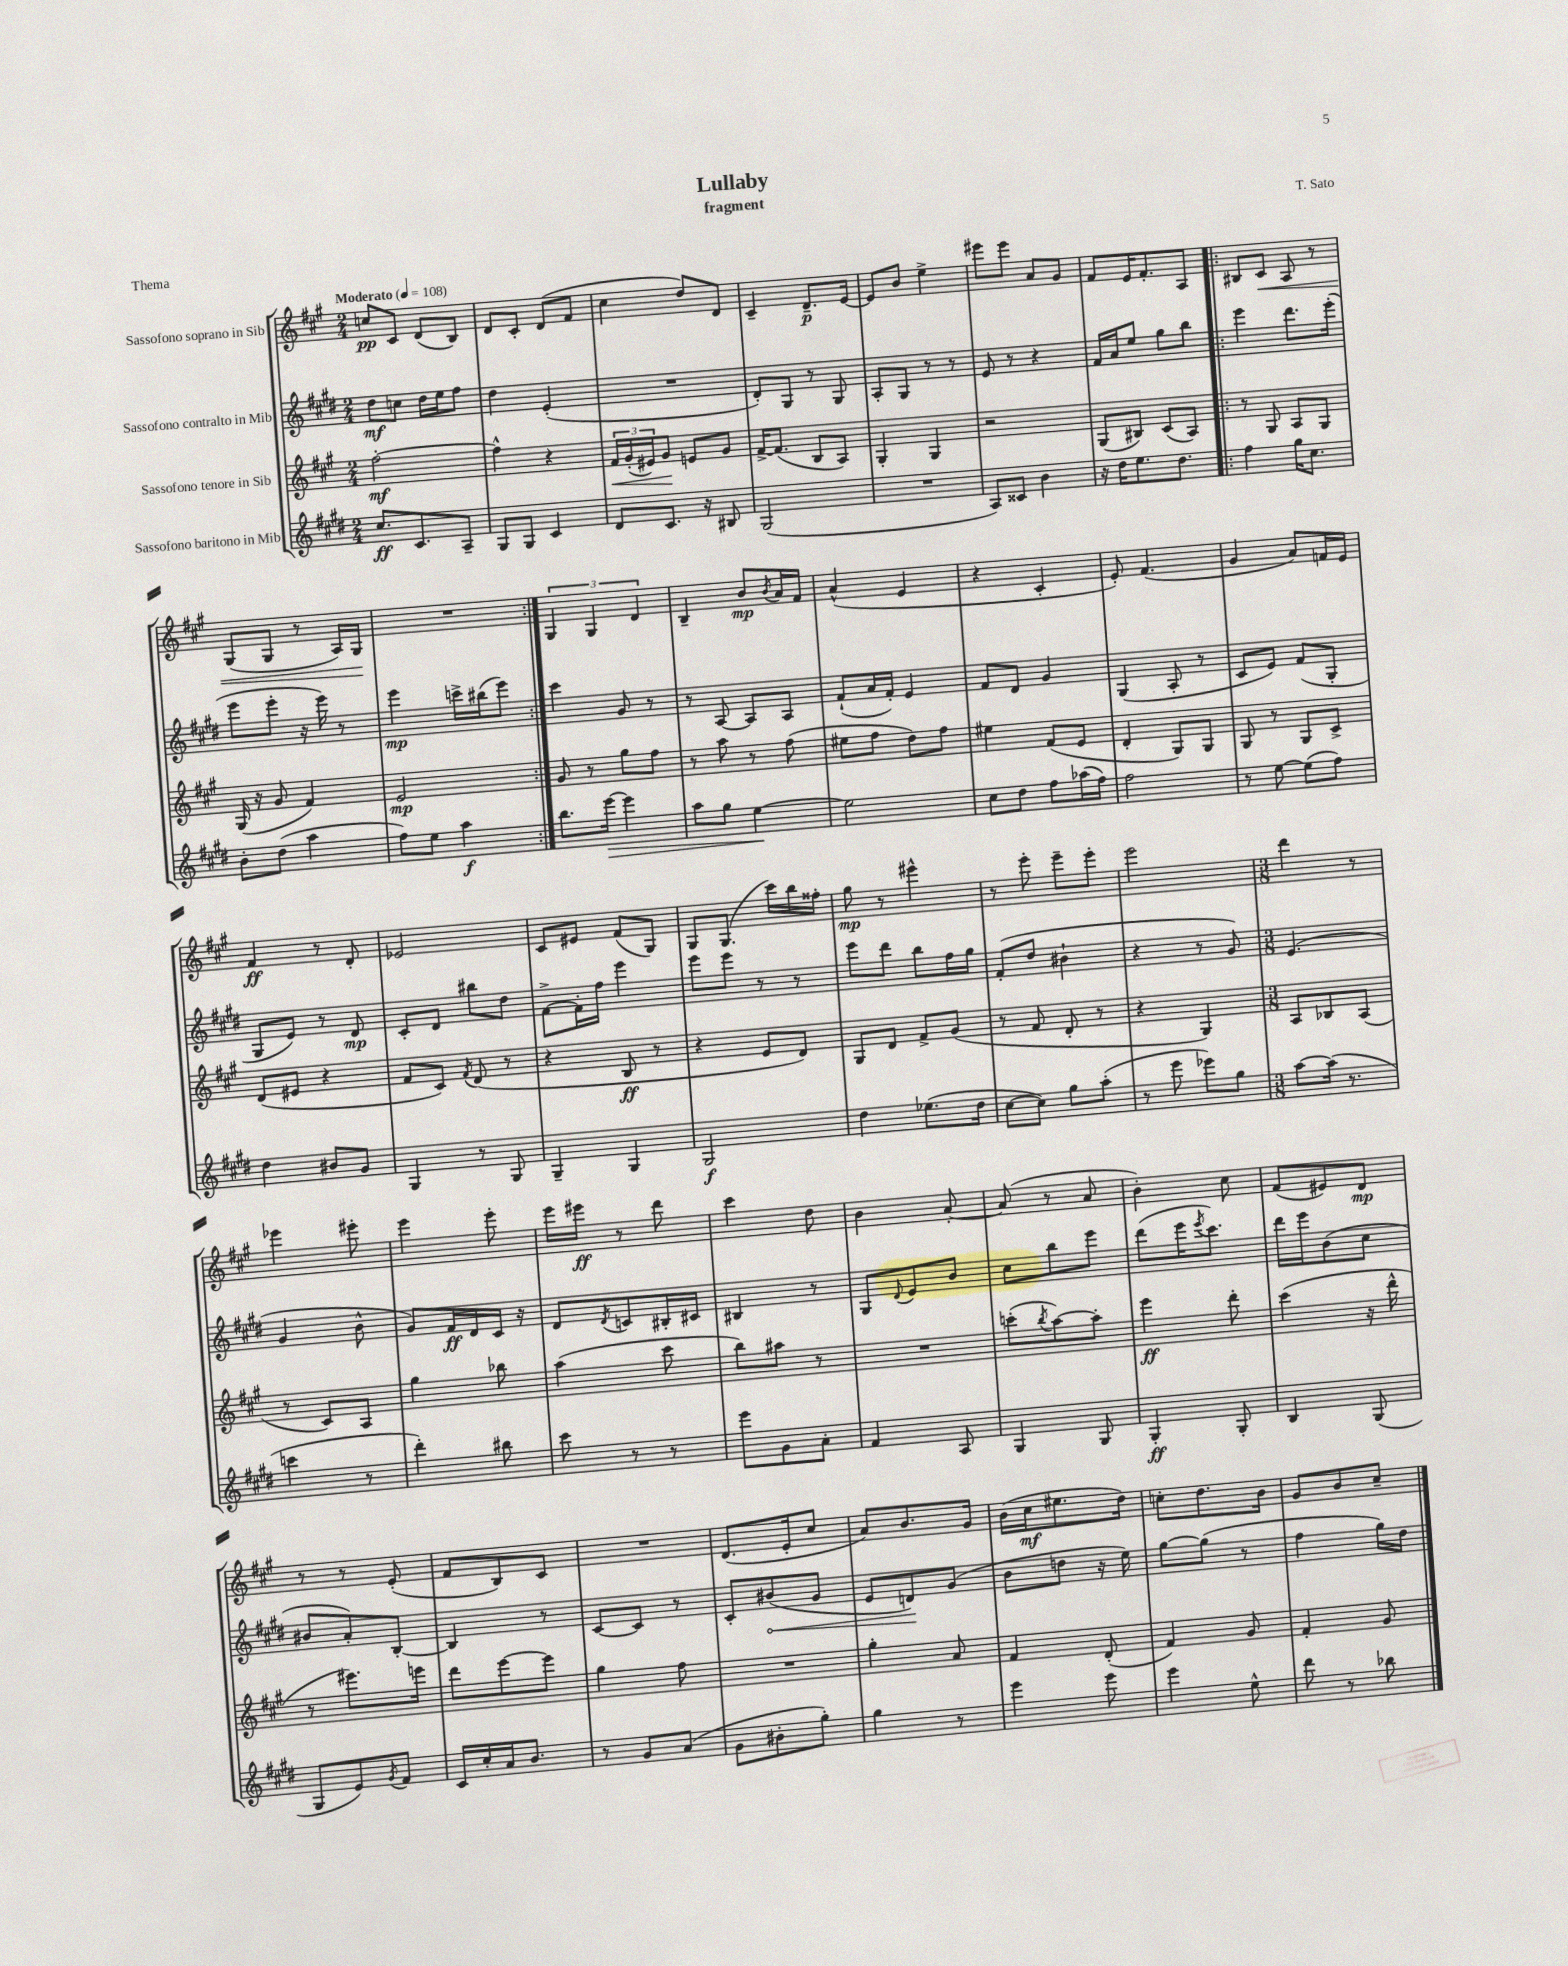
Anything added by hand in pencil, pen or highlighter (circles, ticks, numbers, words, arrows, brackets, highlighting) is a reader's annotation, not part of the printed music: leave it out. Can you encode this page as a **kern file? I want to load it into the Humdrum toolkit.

**kern	**kern	**kern	**kern
*staff4	*staff3	*staff2	*staff1
*clefG2	*clefG2	*clefG2	*clefG2
*k[f#c#g#d#]	*k[f#c#g#]	*k[f#c#g#d#]	*k[f#c#g#]
*M2/4	*M2/4	*M2/4	*M2/4
*MM108	*MM108	*MM108	*MM108
8.cc#/L	[2ff#'\	8dd#\L	8cc/L
.	.	8cc\J	8c#/J
8.c#/	.	.	.
.	.	16dd#\LL	(8d/L
.	.	16ee\J	.
8A~/J	.	8ff#\J	8B/J)
=	=	=	=
8G#/L	4ff#^^\]	4dd#\	8d/L
8G#/J	.	.	8c#'/J
4c#/	4r	(4e'/	(8d/L
.	.	.	8f#/J
=	=	=	=
8d#/L	24f#/LL	2r	4cc#\
.	(24g#'/	.	.
.	24e#/J)	.	.
8.c#/J	8g#/J	.	.
.	8e/L	.	8dd/L)
16r	.	.	.
8B#/	8g#/J	.	8d/J
=	=	=	=
(2G#/	[16f#^/LK	8d#'/L)	4c#~/
.	(8.f#/]J	.	.
.	.	8G#/J	.
.	8B/L	8r	8.d~/L
.	8A/J)	8G#/	.
.	.	.	[16e/Jk
=	=	=	=
2r	4G#'/	8A'/L	8e/]L
.	.	8G#/J	8b/J
.	4G#/	8r	4ee^\
.	.	8r	.
=	=	=	=
8A/L)	2r	8e/	8eee#\L
8c##/J	.	8r	8eee#\J
4b\	.	4r	8a/L
.	.	.	8g#/J
=	=	=	=
16r	(8G#/L	16f#/LL	8f#/L
16dd#\LK	.	16a/J	.
8.ee\	8B#/J)	8ee/J	16e/K
.	.	.	8.f#'/
.	(8c#/L	8gg#\L	.
8.dd#\J	.	.	.
.	8A/J)	8bb\J	8A/J
=!|:	=!|:	=!|:	=!|:
4ff#\	8r	4eee\	8B#/L
.	8G#/	.	8c#/J
16gg#\LK	8A/L	8.ddd#\L	8A/
8.cc#\J	.	.	.
.	8G#/J	.	8r
.	.	(16eee'\Jk	.
=	=	=	=
8b'\L	(16G#/	8eee\L	(8G#/L
.	16r	.	.
(8dd#\J	8g#/	8eee'\J	8G#/J
4aa\	4f#/)	16r	8r
.	.	16eee\)	.
.	.	8r	16A/LL)
.	.	.	16G#/JJ
=	=	=	=
8ff#\L)	2e/	4eee\	2r
8ee\J	.	.	.
4aa\	.	16ccc^\LL	.
.	.	(16bb#\J	.
.	.	8eee\J)	.
=:|!	=:|!	=:|!	=:|!
8.bb\L	8g#/	4ccc#\	6G#/
.	8r	.	.
.	.	.	6G#/
[16eee\Jk	.	.	.
4eee\]	8gg#\L	8g#/	.
.	.	.	6d/
.	8ff#\J	8r	.
=	=	=	=
8aa\L	8r	8r	4B~/
8gg#\J	8aa\	[8A/	.
[4ee\	8r	8A/]L	8b/L
.	.	.	8qb/
.	(8ff#\	8A/J	16a/L
.	.	.	16f#/JJ
=	=	=	=
2ee\]	8ee#\L	(8f#`/L	(4a^^/
.	8ff#\J	16a/L	.
.	.	16f#'/JJ)	.
.	8dd\L)	4e/	4e/
.	8ff#\J	.	.
=	=	=	=
8cc#\L	4ee#\	8f#/L	4r
8dd#\J	.	8d#/J	.
8ff#\L	(8f#/L	4g#/	4c#'/
(16aa-\L	8e/J	.	.
16ff#\JJ)	.	.	.
=	=	=	=
2ff#\	4d'/	(4G#/	8e'/)
.	.	.	(4.f#/
.	8G#/L)	8A'/	.
.	8G#/J	8r	.
=	=	=	=
8r	8G#/	8c#/L	4g#/
[8ee\	8r	8e/J)	.
(8ee\]L	8G#/L	(8f#/L	8a/L)
8ff#\J)	8c#^/J	8G#'/J	16f/L
.	.	.	16e/JJ
=	=	=	=
4dd#\	(8d/L	8G#/L	4f#/
.	8e#/J	8e/J)	.
8b#/L	4r	8r	8r
8g#/J	.	8d#/	8d'/
=	=	=	=
4G#/	8f#/L	8c#'/L	2e-/
.	8c#/J)	8d#/J	.
.	8qf#/	.	.
8r	(8d/	8bb#\L	.
8G#/	8r	8dd#\J	.
=	=	=	=
4G#~/	4r	[8f#^\L	8c#/L
.	.	16f#'\]L	8e#/J
.	.	16ff#\JJ	.
4G#/	8B/	4eee\	(8f#/L
.	8r	.	8G#/J)
=	=	=	=
2G#/	4r	8eee\L	8G#/L
.	.	8eee\J	(8.G#/J
.	8e/L	8r	.
.	.	.	16ccc#\LL)
.	8d/J)	8r	16bb\
.	.	.	16ff##'\JJ
=	=	=	=
4dd#\	8G#/L	8eee\L	8gg#\
.	8d/J	8ddd#\J	8r
(8.ee-\L	8f#^/L	8bb\L	4eee#^^\
.	(8g#/J	16ff#\L	.
16dd#\Jk	.	16gg#\JJ	.
=	=	=	=
[8cc#\L	8r	(8f#'/L	8r
8cc#\]J)	8f#/	8dd#/J	8eee'\
8gg#\L	8d'/	4b#`\	8eee~\L
(8aa'\J	8r	.	8eee'\J
=	=	=	=
8r	4r	4r	2eee\
8eee\	.	.	.
8eee-\L)	4G#/)	8r	.
8gg#\J	.	8g#/)	.
=	=	=	=
*M3/8	*M3/8	*M3/8	*M3/8
[8aa\L	8A/L	(4.e/	4ddd\
(16aa\]Jk	8B-/	.	.
8.r	.	.	.
.	(8A/J	.	8r
=	=	=	=
4ccc\	8r	4g#/	4eee-\
.	8c#/L)	.	.
8r	8A/J	8b^^\	8eee#'\
=	=	=	=
4ddd#'\)	4gg#\	8g#/L)	4eee\
.	.	16f#/L	.
.	.	16d#/	.
8bb#\	8bb-\	16c#/JJ	8eee'\
.	.	16r	.
=	=	=	=
8ccc#\	(4aa\	8d#/L	16eee\LL
.	.	.	16eee#\JJ
.	.	8qd#/	.
8r	.	8c/	8r
8r	8ccc#\	16B#'/L	8ddd\
.	.	16c#/JJ	.
=	=	=	=
8eee\L	8bb\L)	4B#/	4ccc#\
8g#\	8aa#\J	.	.
8a'\J	8r	8r	8dd\
=	=	=	=
4f#/	4.r	8G#/L	4b\
.	.	8qqd#/	.
.	.	8e/	.
8A/	.	8b/J	[8a'/
=	=	=	=
4G#/	(8ccc'\L	8cc#\L	(8a/]
.	8qbb/	.	.
.	[8aa\)	8bb\	8r
8G#/	8aa'\]J	8eee\J	8a/
=	=	=	=
4G#'/	4eee\	(8ddd#\L	4b'\)
.	.	16eee\K	.
.	.	8qeee/	.
.	.	8.ccc#\J)	.
8G#'/	8ddd'\	.	8cc#\
=	=	=	=
4B/	(4ccc#\	16ddd#\LL	(8f#/L
.	.	16eee\J	.
.	.	(8b\	8e#/)
(8G#/	16r	8cc#\J	8d/J
.	16ddd^^\	.	.
=	=	=	=
8G#/L	8r	8b#/L	8r
8e/)	8.eee#\L)	8a'/)	8r
8qg#/	.	.	.
8f#/J	.	[8B'/J	(8e'/
.	16eee\Jk	.	.
=	=	=	=
16c#/LL	8ddd\L	4B/]	8f#/L
16cc#'/	.	.	.
16a/J	[8eee\	.	8B/)
8.b/J	.	.	.
.	8eee\]J	8r	8c#/J
=	=	=	=
8r	4gg#\	[8c#/L	4.r
8g#/L	.	8c#/]J	.
(8a/J	8ff#\	8r	.
=	=	=	=
8g#\L	4.r	8c#'/L	(8.d/L
8b#'\	.	(8b#/	.
.	.	.	16e'/k
8gg#'\J)	.	8g#/J	8cc#/J
=	=	=	=
4gg#\	4gg#'\	8e/L	8a/L)
.	.	8d/)	8.b/
8r	8a/	(8g#/J	.
.	.	.	16g#/Jk
=	=	=	=
4eee\	4f#/	8b\L	(16b\LL
.	.	.	16cc#\J
.	.	8dd\J	8.ee#\
8eee\	(8d'/	16r	.
.	.	16ee\)	16dd\Jk)
=	=	=	=
4eee\	4f#/)	[8gg#\L	8cc'\L
.	.	(8gg#\]J	8.dd\
8ee^^\	8g#/	8r	.
.	.	.	16b\Jk
=	=	=	=
8ddd#\	4f#'/	4ff#\	8g#/L
8r	.	.	8b/
8bb-\	8g#/	16gg#\LL)	8cc#~/J
.	.	16dd#\JJ	.
==	==	==	==
*-	*-	*-	*-
